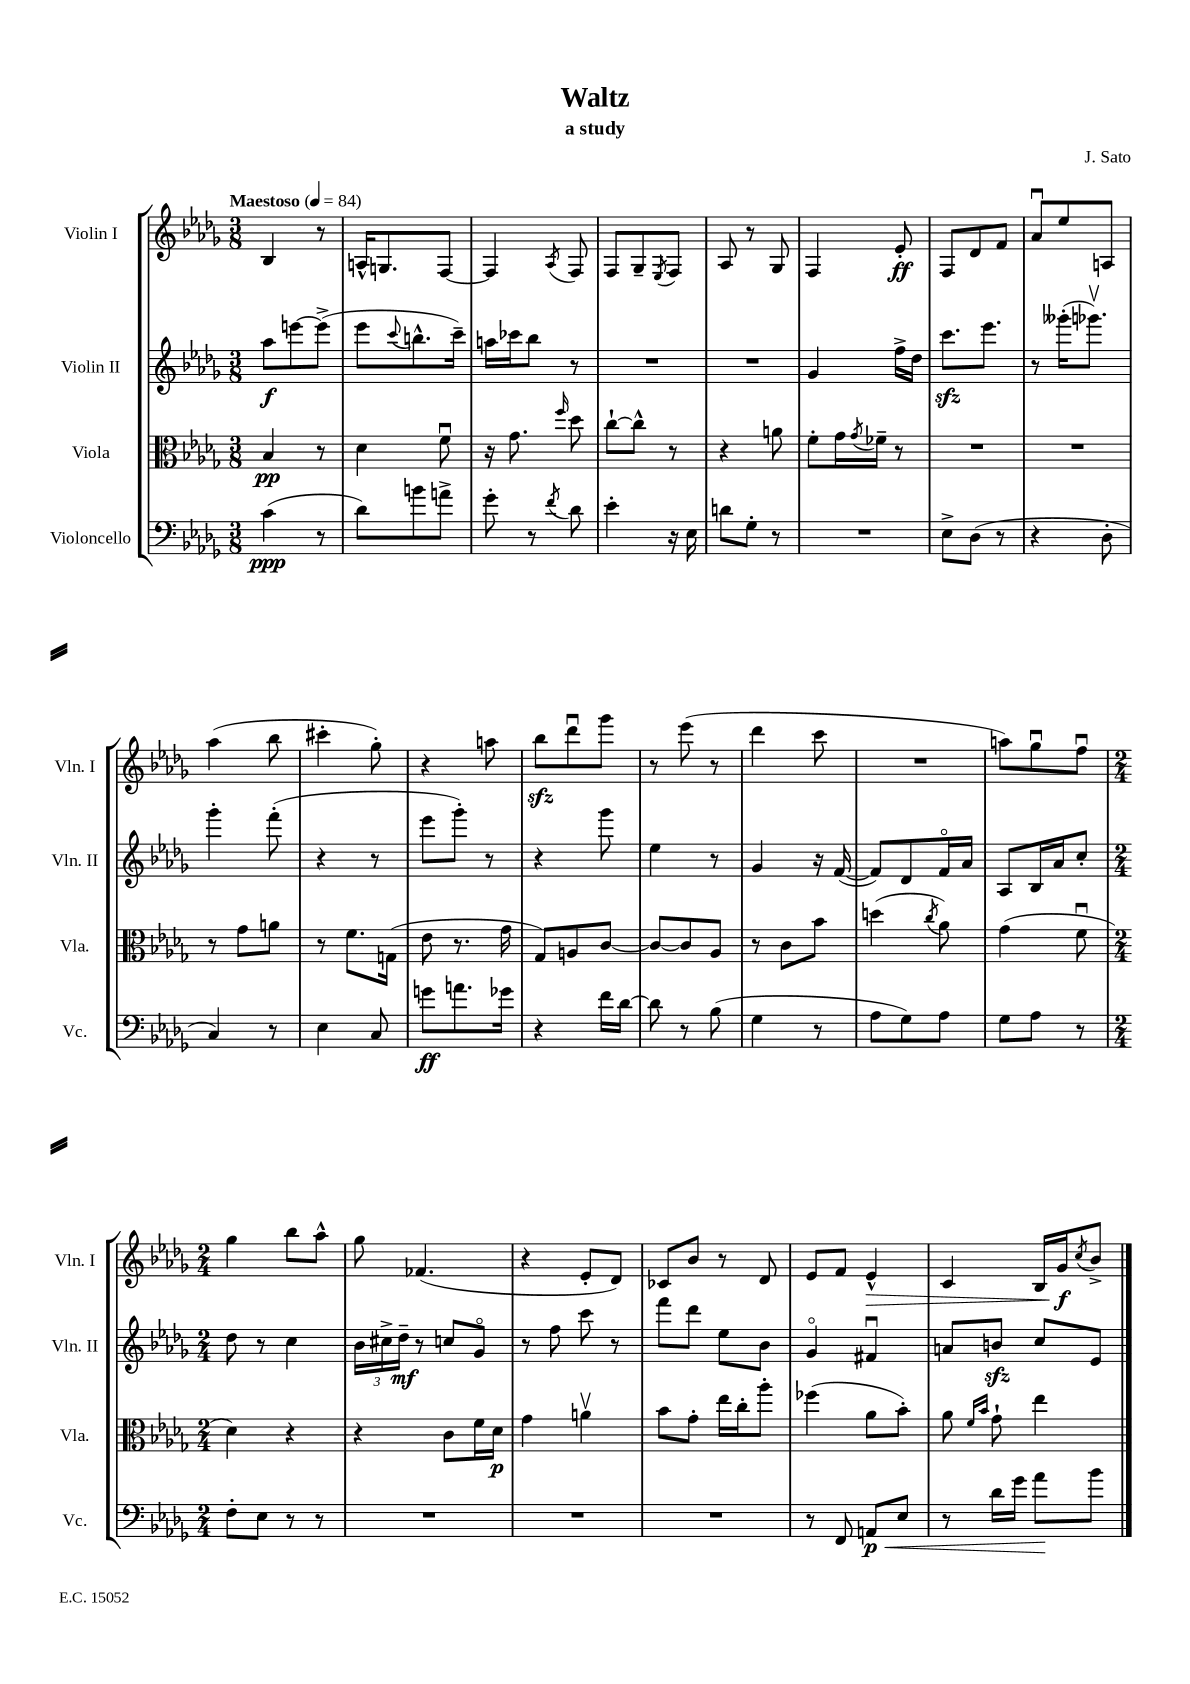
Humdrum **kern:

**kern	**kern	**kern	**kern
*staff4	*staff3	*staff2	*staff1
*clefF4	*clefC3	*clefG2	*clefG2
*k[b-e-a-d-g-]	*k[b-e-a-d-g-]	*k[b-e-a-d-g-]	*k[b-e-a-d-g-]
*M3/8	*M3/8	*M3/8	*M3/8
*MM84	*MM84	*MM84	*MM84
(4c	4B-	8aa-	4B-
.	.	[8eee	.
8r	8r	(8eee^]	8r
=	=	=	=
8d-)	4d-	8eee-	16A^^
.	.	.	8.G
.	.	8qqccc	.
8b	.	8.bb^^	.
8a^	8fu	.	[8F
.	.	16ccc~)	.
=	=	=	=
8g-'	16r	16aa	4F]
.	8.g-	16ccc-	.
8r	.	8bb-	.
8qf	16qqff	.	8qA-
8d-	8dd-	8r	8F
=	=	=	=
4e-'	[8cc`	4.r	8F
.	8cc^^]	.	8G-~
.	.	.	8qE-
16r	8r	.	8F
16E-	.	.	.
=	=	=	=
8d	4r	4.r	8A-
8G-'	.	.	8r
8r	8a	.	8G-
=	=	=	=
4.r	8f'	4g-	4F
.	16g-	.	.
.	8qg-	.	.
.	16f-~	.	.
.	8r	16ff^	8e-'
.	.	16dd-	.
=	=	=	=
8E-^	4.r	8.ccc	8F
(8D-	.	.	8d-
.	.	8.eee-	.
8r	.	.	8f
=	=	=	=
4r	4.r	8r	8a-u
.	.	(16ggg--'	8ee-
.	.	8.ggg-v)	.
8D-'	.	.	8A
=	=	=	=
4C)	8r	4ggg-'	(4aa-
.	8g-	.	.
8r	8a	(8fff'	8bb-
=	=	=	=
4E-	8r	4r	4ccc#'
.	8.f	.	.
8C	.	8r	8gg-')
.	(16G	.	.
=	=	=	=
8g	8e-	8eee-	4r
8.a	8.r	8ggg-')	.
.	.	8r	8aa
16g-	16g-	.	.
=	=	=	=
4r	8G-)	4r	8bb-
.	8A	.	8ddd-u
16f	[8c	8ggg-	8ggg-
[16d-	.	.	.
=	=	=	=
8d-]	8c_	4ee-	8r
8r	8c]	.	(8eee-
(8B-	8A-	8r	8r
=	=	=	=
4G-	8r	4g-	4ddd-
.	8c	.	.
8r	8b-	16r	8ccc
.	.	([16f	.
=	=	=	=
8A-	(4dd	8f])	4.r
8G-)	.	8d-	.
.	8qcc	.	.
8A-	8a-)	16fo	.
.	.	16a-	.
=	=	=	=
8G-	(4g-	8A-	8aa)
8A-	.	16B-	8gg-u
.	.	16a-	.
8r	8fu	8cc'	8ffu
=	=	=	=
*M2/4	*M2/4	*M2/4	*M2/4
8F'	4d-)	8dd-	4gg-
8E-	.	8r	.
8r	4r	4cc	8bb-
8r	.	.	8aa-^^
=	=	=	=
2r	4r	24b-	8gg-
.	.	24cc#^	.
.	.	24dd-~	.
.	.	8r	(4.f-
.	8c	8cc	.
.	16f	8g-o	.
.	16d-	.	.
=	=	=	=
2r	4g-	8r	4r
.	.	8ff	.
.	4av	8ccc	8e-'
.	.	8r	8d-)
=	=	=	=
2r	8b-	8fff	8c-
.	8g-'	8ddd-	8b-
.	16ee-	8ee-	8r
.	16cc'	.	.
.	8aa-'	8b-	8d-
=	=	=	=
8r	(4ff-	4g-o	8e-
8FF	.	.	8f
8AA	8a-	4f#u	4e-^^
8E-	8b-')	.	.
=	=	=	=
8r	8a-	8a	4c
.	16qqf	.	.
.	16qqb-	.	.
16d-	8g-`	8b	.
16g-	.	.	.
8a-	4ee-	8cc	16B-
.	.	.	16g-
.	.	.	8qcc
8b-	.	8e-	8b-^
==	==	==	==
*-	*-	*-	*-
